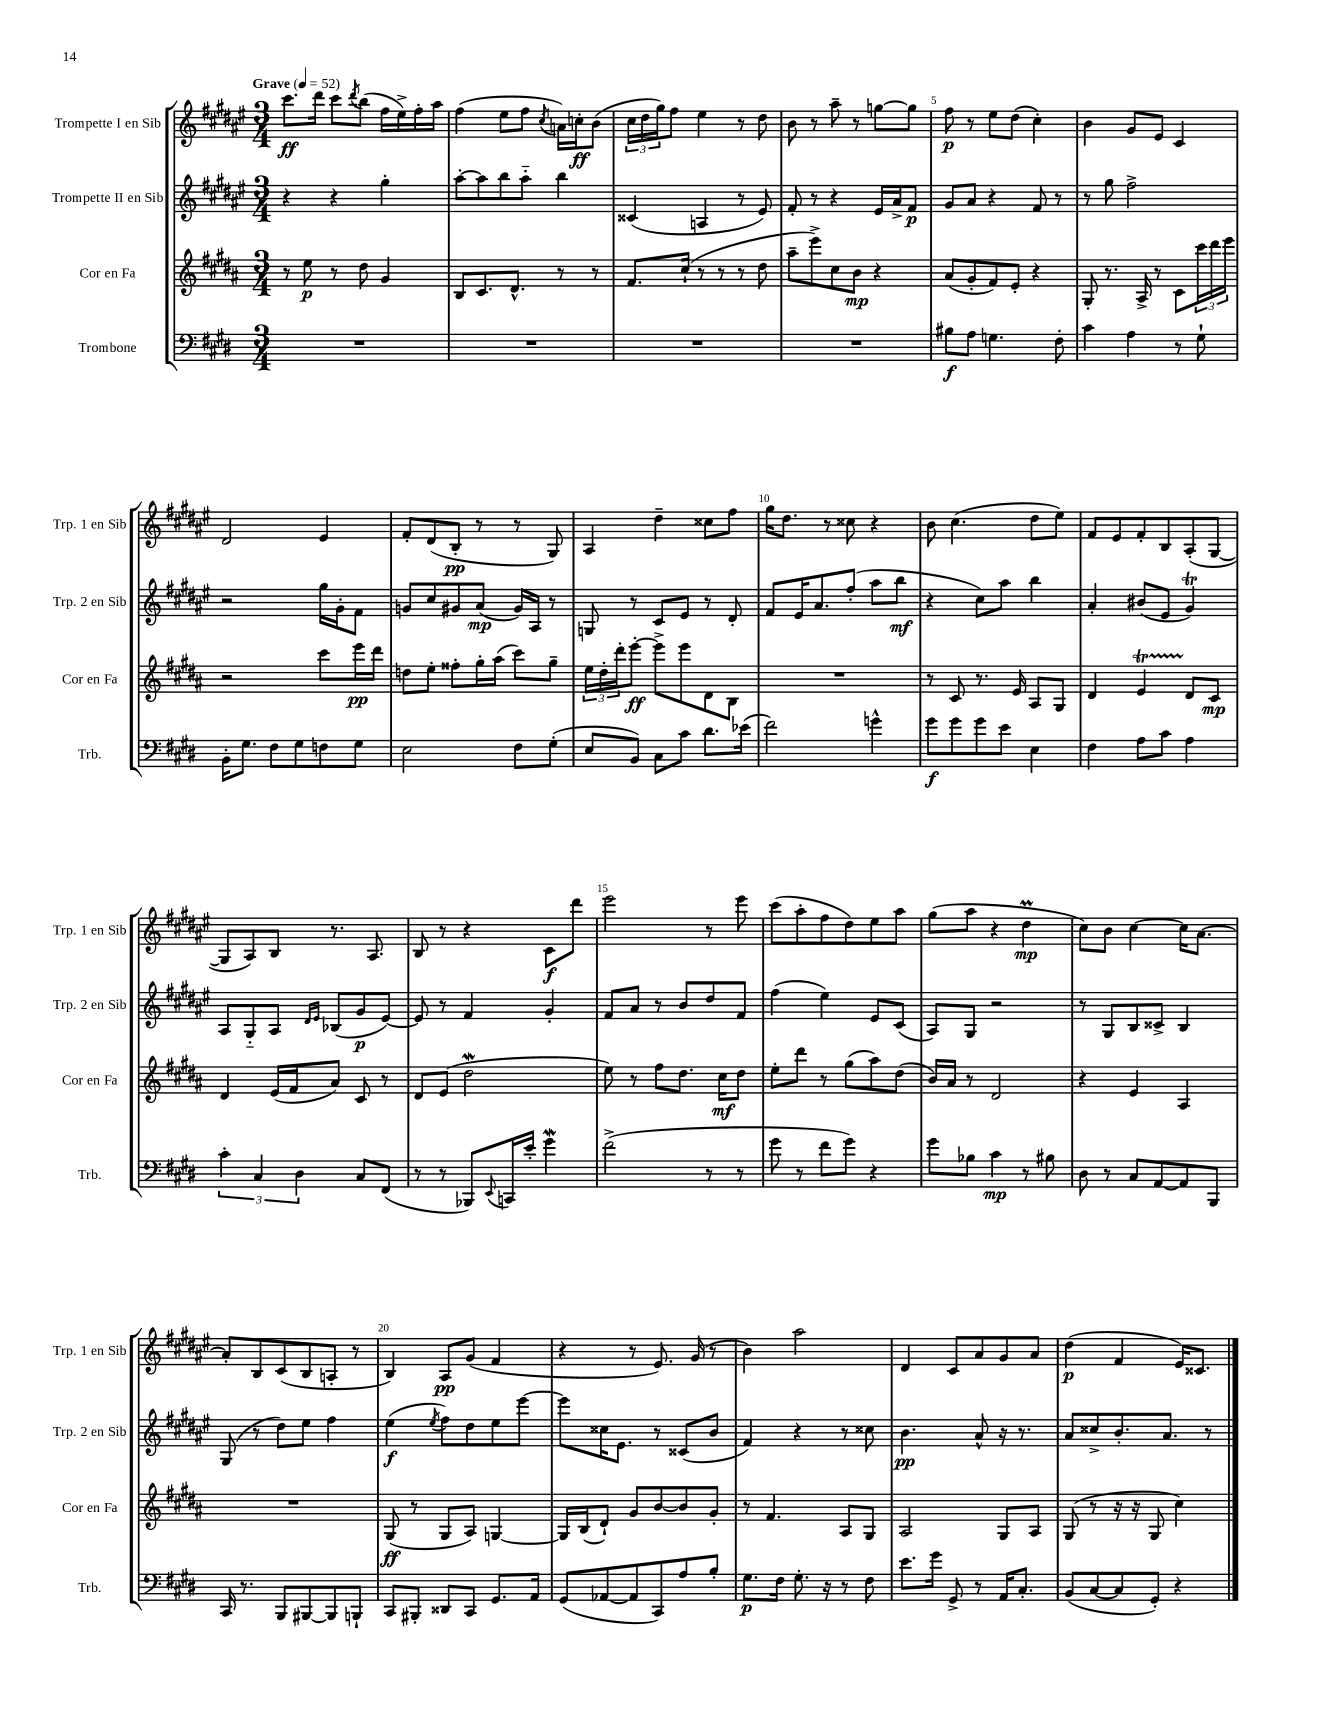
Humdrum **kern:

**kern	**dynam	**kern	**dynam	**kern	**dynam	**kern	**dynam
*part4	*part4	*part3	*part3	*part2	*part2	*part1	*part1
*staff4	*staff4	*staff3	*staff3	*staff2	*staff2	*staff1	*staff1
*I"Trombone	*	*I"Cor en Fa	*	*I"Trompette II en Sib	*	*I"Trompette I en Sib	*
*I'Trb.	*	*I'Cor en Fa	*	*I'Trp. 2 en Sib	*	*I'Trp. 1 en Sib	*
*clefF4	*	*clefG2	*	*clefG2	*	*clefG2	*
*k[f#c#g#d#]	*	*k[f#c#g#d#a#]	*	*k[f#c#g#d#a#e#]	*	*k[f#c#g#d#a#e#]	*
*M3/4	*	*M3/4	*	*M3/4	*	*M3/4	*
*MM52	*	*MM52	*	*MM52	*	*MM52	*
=1	=1	=1	=1	=1	=1	=1	=1
!	!	!	!	!	!	!LO:TX:a:B:t=Grave	!
2.r	.	8r	.	4r	.	8.ccc#\L	ff
.	.	8ee\	p	.	.	.	.
.	.	.	.	.	.	16ddd#\Jk	.
.	.	8r	.	4r	.	8ccc#\L	.
.	.	.	.	.	.	8qddd#/	.
.	.	8dd#\	.	.	.	(8bb\J	.
.	.	4g#/	.	4gg#'\	.	16ff#\LL	.
.	.	.	.	.	.	16ee#^\)	.
.	.	.	.	.	.	16ff#'\	.
.	.	.	.	.	.	16aa#\JJ	.
=2	=2	=2	=2	=2	=2	=2	=2
2.r	.	8B/L	.	[8aa#'\L	.	(4ff#\	.
.	.	8.c#/	.	8aa#\]	.	.	.
.	.	.	.	8bb\	.	8ee#\L	.
.	.	8.d#^^/J	.	.	.	.	.
.	.	.	.	8aa#\J	.	8ff#\J	.
.	.	.	.	.	.	8qcc#/	.
.	.	8r	.	4bb\	.	16an\LL)	.
.	.	.	.	.	.	16ccn'\J	ff
.	.	8r	.	.	.	(8b\J	.
=3	=3	=3	=3	=3	=3	=3	=3
2.r	.	8.f#/L	.	(4c##X/	.	24cc#\LL	.
.	.	.	.	.	.	24dd#\	.
.	.	.	.	.	.	24gg#\J)	.
.	.	.	.	.	.	8ff#\J	.
.	.	(16cc#`/Jk	.	.	.	.	.
.	.	8r	.	4An/	.	4ee#\	.
.	.	8r	.	.	.	.	.
.	.	8r	.	8r	.	8r	.
.	.	8dd#\	.	8e#/)	.	8dd#\	.
=4	=4	=4	=4	=4	=4	=4	=4
2.r	.	8aa#~\L	.	8f#'/	.	8b\	.
.	.	8eee^\)	.	8r	.	8r	.
.	.	8cc#\	.	4r	.	8aa#~\	.
.	.	8b\J	mp	.	.	8r	.
.	.	4r	.	16e#/LL	.	[8ggn\L	.
.	.	.	.	16a#^/J	.	.	.
.	.	.	.	8f#/J	p	8gg\J]	.
=5	=5	=5	=5	=5	=5	=5	=5
8B#X\L	f	(8a#/L	.	8g#/L	.	8ff#\	p
8A\J	.	8g#'/	.	8a#/J	.	8r	.
4.Gn\	.	8f#/)	.	4r	.	8ee#\L	.
.	.	8e'/J	.	.	.	(8dd#\J	.
.	.	4r	.	8f#/	.	4cc#'\)	.
8F#'\	.	.	.	8r	.	.	.
=6	=6	=6	=6	=6	=6	=6	=6
4c#\	.	8G#'/	.	8r	.	4b\	.
.	.	8.r	.	8gg#\	.	.	.
4A\	.	.	.	2ff#^\	.	8g#/L	.
.	.	16A#^/	.	.	.	.	.
.	.	8r	.	.	.	8e#/J	.
8r	.	8c#\L	.	.	.	4c#/	.
8G#`\	.	24ccc#\L	.	.	.	.	.
.	.	24ddd#\	.	.	.	.	.
.	.	24eee\JJ	.	.	.	.	.
!!LO:LB:g=z
=7	=7	=7	=7	=7	=7	=7	=7
16BB'\KL	.	2r	.	2r	.	2d#/	.
8.G#\J	.	.	.	.	.	.	.
8F#\L	.	.	.	.	.	.	.
8G#\	.	.	.	.	.	.	.
8Fn\	.	8ccc#\L	.	16gg#\LL	.	4e#/	.
.	.	.	.	16g#'\J	.	.	.
8G#\J	.	16eee\L	pp	8f#\J	.	.	.
.	.	16ddd#\JJ	.	.	.	.	.
=8	=8	=8	=8	=8	=8	=8	=8
2E\	.	8ddn\L	.	8gn/L	.	8f#'/L	.
.	.	8ee'\J	.	8cc#/	.	(8d#/	.
.	.	8ff##X'\L	.	8g#X/	.	8B'/J	pp
.	.	16gg#'\L	.	(8a#/J	mp	8r	.
.	.	(16aa#\JJ	.	.	.	.	.
8F#\L	.	8ccc#\L)	.	16g#/LL)	.	8r	.
.	.	.	.	16A#/JJ	.	.	.
(8G#'\J	.	8gg#~\J	.	8r	.	8G#/)	.
=9	=9	=9	=9	=9	=9	=9	=9
8E/L	.	24ee\LL	.	8Gn/	.	4A#/	.
.	.	24dd#'\	.	.	.	.	.
.	.	24ddd#'\J	.	.	.	.	.
8BB/J)	.	[8eee'\J	ff	8r	.	.	.
8C#\L	.	8eee^\L]	.	8c#/L	.	4dd#~\	.
8c#\J	.	8eee\	.	8e#/J	.	.	.
8.d#\L	.	8d#\	.	8r	.	8cc##X\L	.
.	.	8B\J	.	8d#'/	.	8ff#\J	.
(16e-X\Jk	.	.	.	.	.	.	.
=10	=10	=10	=10	=10	=10	=10	=10
2f#\)	.	2.r	.	8f#/L	.	16gg#\KL	.
.	.	.	.	.	.	8.dd#\J	.
.	.	.	.	16e#/K	.	.	.
.	.	.	.	8.a#/	.	.	.
.	.	.	.	.	.	8r	.
.	.	.	.	(8ff#'/J	.	8cc##X\	.
4gn^^\	.	.	.	8aa#\L	.	4r	.
.	.	.	.	8bb\J	mf	.	.
=11	=11	=11	=11	=11	=11	=11	=11
8g#\L	f	8r	.	4r	.	8b\	.
8g#\	.	8c#/	.	.	.	(4.cc#\	.
8g#\	.	8.r	.	8cc#\L)	.	.	.
8e\J	.	.	.	8aa#\J	.	.	.
.	.	16e/	.	.	.	.	.
4E\	.	8A#/L	.	4bb\	.	8dd#\L	.
.	.	8G#/J	.	.	.	8ee#\J)	.
=12	=12	=12	=12	=12	=12	=12	=12
4F#\	.	4d#/	.	4a#'/	.	8f#/L	.
.	.	.	.	.	.	8e#/	.
8A\L	.	4eT/	.	(8b#X/L	.	8f#'/	.
8c#\J	.	.	.	8e#/J	.	8B/	.
4A\	.	8d#/L	.	4g#T/)	.	(8A#'/	.
.	.	8c#/J	mp	.	.	[8G#/J	.
!!LO:LB:g=z
=13	=13	=13	=13	=13	=13	=13	=13
6c#'\	.	4d#/	.	8A#/L	.	8G#/L]	.
.	.	.	.	8G#/	.	8A#/)	.
6C#/	.	.	.	.	.	.	.
.	.	(16e/LL	.	8A#/J	.	8B/J	.
.	.	16f#/J	.	.	.	.	.
6D#\	.	.	.	.	.	.	.
.	.	.	.	16qqd#/LL	.	.	.
.	.	.	.	16qqe#/JJ	.	.	.
.	.	8a#/J)	.	(8B-X/L	.	8.r	.
8C#/L	.	8c#/	.	8g#/	p	.	.
.	.	.	.	.	.	8.A#/	.
(8FF#/J	.	8r	.	[8e#/J)	.	.	.
=14	=14	=14	=14	=14	=14	=14	=14
8r	.	8d#/L	.	8e#/]	.	8B/	.
8r	.	(8e/J	.	8r	.	8r	.
8BBB-X/L)	.	2dd#W\	.	4f#/	.	4r	.
8qqEE/	.	.	.	.	.	.	.
16CCn/L	.	.	.	.	.	.	.
16e'/JJ	.	.	.	.	.	.	.
4g#W\	.	.	.	4g#'/	.	8c#\L	f
.	.	.	.	.	.	8ddd#\J	.
=15	=15	=15	=15	=15	=15	=15	=15
(2f#^\	.	8ee\)	.	8f#/L	.	2eee#\	.
.	.	8r	.	8a#/J	.	.	.
.	.	8ff#\L	.	8r	.	.	.
.	.	8.dd#\J	.	8b/L	.	.	.
8r	.	.	.	8dd#/	.	8r	.
.	.	16cc#\KL	mf	.	.	.	.
8r	.	8dd#\J	.	8f#/J	.	8eee#\	.
=16	=16	=16	=16	=16	=16	=16	=16
8g#\	.	8ee'\L	.	(4ff#\	.	(8ccc#\L	.
8r	.	8ddd#\J	.	.	.	8aa#'\	.
8f#\L	.	8r	.	4ee#\)	.	8ff#\	.
8g#\J)	.	(8gg#\L	.	.	.	8dd#\)	.
4r	.	8aa#\)	.	8e#/L	.	8ee#\	.
.	.	(8dd#\J	.	(8c#/J	.	8aa#\J	.
=17	=17	=17	=17	=17	=17	=17	=17
8g#\L	.	16b/LL)	.	8A#/L)	.	(8gg#\L	.
.	.	16a#/JJ	.	.	.	.	.
8B-X\J	.	8r	.	8G#/J	.	8aa#\J	.
4c#\	mp	2d#/	.	2r	.	4r	.
8r	.	.	.	.	.	4dd#M\	mp
8B#X\	.	.	.	.	.	.	.
=18	=18	=18	=18	=18	=18	=18	=18
8D#\	.	4r	.	8r	.	8cc#\L)	.
8r	.	.	.	8G#/L	.	8b\J	.
8C#/L	.	4e/	.	8B/	.	[4cc#\	.
[8AA/	.	.	.	8c##X^/J	.	.	.
8AA/]	.	4A#/	.	4B/	.	16cc#\KL]	.
.	.	.	.	.	.	[8.a#\J	.
8BBB/J	.	.	.	.	.	.	.
!!LO:LB:g=z
=19	=19	=19	=19	=19	=19	=19	=19
16CC#/	.	2.r	.	(8G#/	.	8a#'/L]	.
8.r	.	.	.	.	.	.	.
.	.	.	.	8r	.	8B/	.
8BBB/L	.	.	.	8dd#\L)	.	(8c#/	.
[8BBB#X/	.	.	.	8ee#\J	.	8B/	.
8BBB#/]	.	.	.	4ff#\	.	8An'/J	.
8BBBn`/J	.	.	.	.	.	8r	.
=20	=20	=20	=20	=20	=20	=20	=20
8CC#/L	.	(8G#/	ff	(4ee#\	f	4B/)	.
8BBB#X'/J	.	8r	.	.	.	.	.
.	.	.	.	8qee#/	.	.	.
8DD##X/L	.	8G#/L	.	8ff#\L)	.	8A#/L	pp
8CC#/J	.	8A#/J)	.	8dd#\	.	(8g#/J	.
8.GG#/L	.	[4Gn/	.	8ee#\	.	4f#/	.
.	.	.	.	[8eee#\J	.	.	.
16AA/Jk	.	.	.	.	.	.	.
=21	=21	=21	=21	=21	=21	=21	=21
(8GG#/L	.	16G/LL]	.	8eee#\L]	.	4r	.
.	.	(16B/J	.	.	.	.	.
[8AA-X/	.	8d#`/J)	.	16cc##X\K	.	.	.
.	.	.	.	8.e#\J	.	.	.
8AA-/]	.	8g#/L	.	.	.	8r	.
8CC#/)	.	[8b/	.	8r	.	8.e#/)	.
8A/	.	8b/]	.	(8c##X/L	.	.	.
.	.	.	.	.	.	(16g#/	.
8B'/J	.	8g#'/J	.	8b/J	.	8r	.
=22	=22	=22	=22	=22	=22	=22	=22
8.G#\L	p	8r	.	4f#/)	.	4b\)	.
.	.	4.f#/	.	.	.	.	.
16F#\Jk	.	.	.	.	.	.	.
8.G#'\	.	.	.	4r	.	2aa#\	.
16r	.	.	.	.	.	.	.
8r	.	8A#/L	.	8r	.	.	.
8F#\	.	8G#/J	.	8cc##X\	.	.	.
=23	=23	=23	=23	=23	=23	=23	=23
8.e\L	.	2A#/	.	4.b\	pp	4d#/	.
16g#\Jk	.	.	.	.	.	.	.
8GG#^/	.	.	.	.	.	8c#/L	.
8r	.	.	.	8a#^^/	.	8a#/	.
16AA/KL	.	8G#/L	.	16r	.	8g#/	.
8.C#'/J	.	.	.	8.r	.	.	.
.	.	8A#/J	.	.	.	8a#/J	.
=24	=24	=24	=24	=24	=24	=24	=24
(8BB/L	.	(8G#/	.	8a#/L	.	(4dd#\	p
[8C#/	.	8r	.	8cc##X^/	.	.	.
8C#/]	.	16r	.	8.b'/	.	4f#/	.
.	.	16r	.	.	.	.	.
8GG#'/J)	.	8G#/	.	.	.	.	.
.	.	.	.	8.a#/J	.	.	.
4r	.	4cc#\)	.	.	.	16e#/KL)	.
.	.	.	.	.	.	8.c##X/J	.
.	.	.	.	8r	.	.	.
==	==	==	==	==	==	==	==
*-	*-	*-	*-	*-	*-	*-	*-
